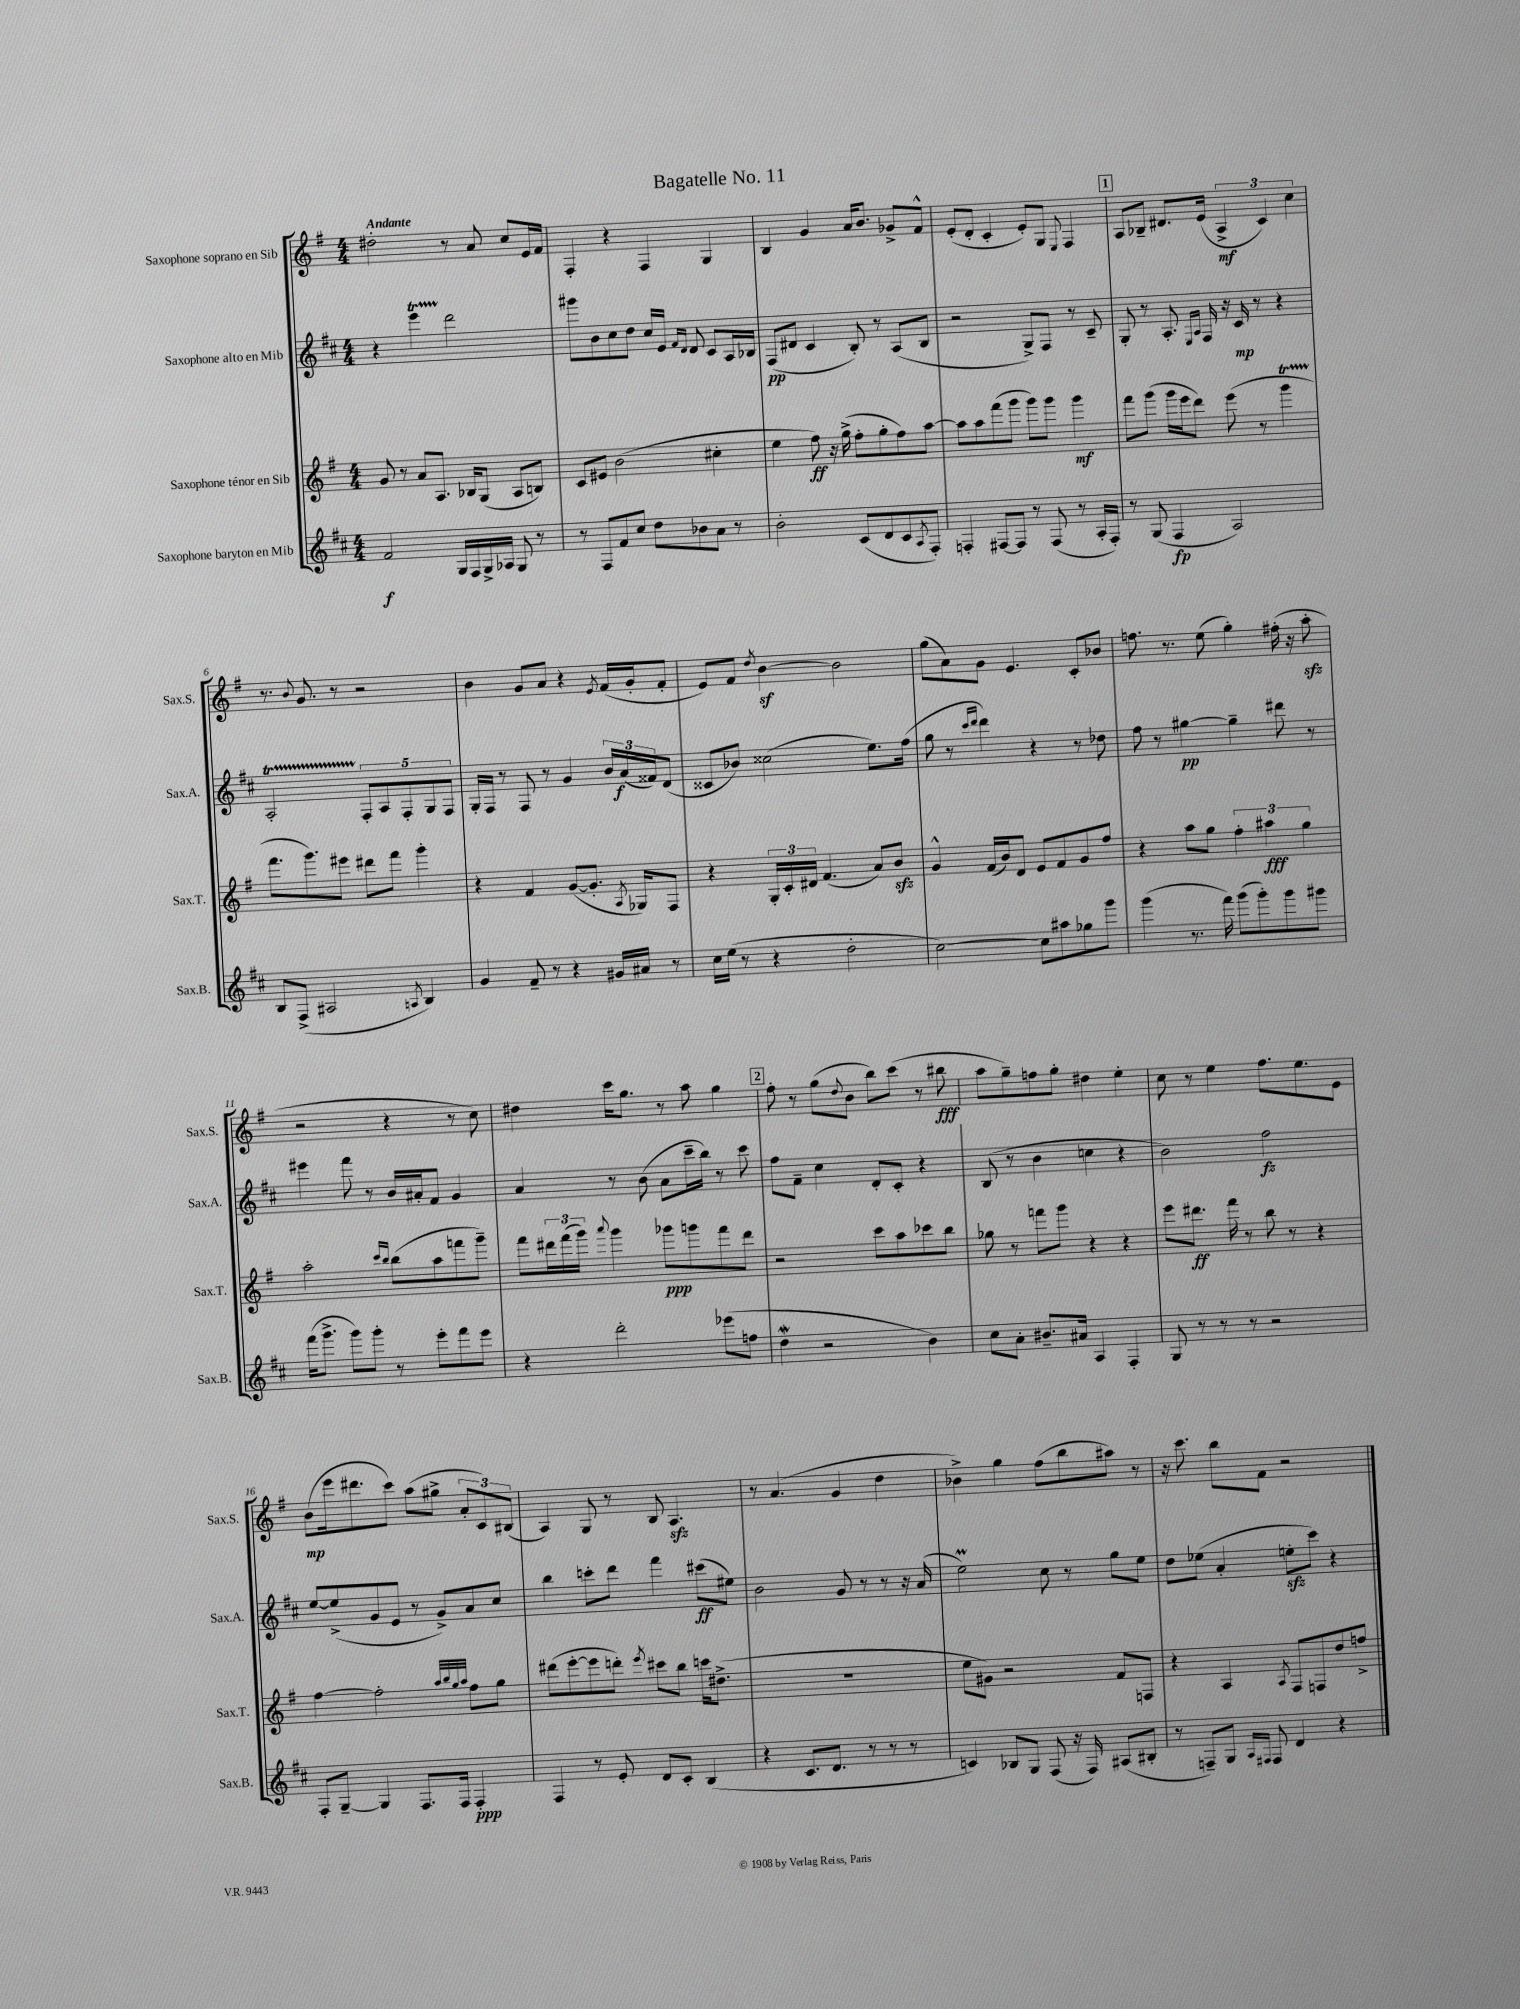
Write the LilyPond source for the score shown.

\header { title = "Bagatelle No. 11" }
<<
\new StaffGroup <<
\new Staff = "s0" \with { instrumentName = "Saxophone soprano en Sib" shortInstrumentName = "Sax.S." } {
    \clef treble \key g \major \numericTimeSignature \time 4/4 \tempo "Andante"
    dis''2-. r8 a'8 c''8 e'16 fis'16 |
    fis4-. r4 fis4 g4 |
    b4 g'4 a'16 b'8. ges'8-> fis'8-^ |
    e'8-.( d'8-. c'4-. e'8-.) g8 \appoggiatura { e8 } fis4 |
    \mark \markup { \box "1" } a8 bes8-- dis'8. e'16( \tuplet 3/2 { a4->\mf c'4) c''4 } |
    r8. \appoggiatura { b'8 } g'8. r8 r2 |
    b'4 g'8 a'8 r4 \acciaccatura { e'8 } fis'16( g'16-. fis'8-. |
    e'8) fis'8 \acciaccatura { d''8 } b'4~\sf b'2 |
    g''8( a'8) g'8 e'4. c'8-. bes'8 |
    f''8. r8. e''8( g''4-.) fis''16-.( r16 a''8-.\sfz |
    r2 r4 r8 c''8) |
    dis''4 c'''16 g''8. r8 a''8 g''4 |
    \mark \markup { \box "2" } fis''8-. r8 g''8( \appoggiatura { d''8 } b'8 b''8) c'''8( r8 bis''8\fff |
    a''8 g''8--) f''8 g''8-. dis''4 e''4-. |
    c''8 r8 e''4 fis''8. e''8. e'8 |
    b'8\mp( e'''16 dis'''8. c'''8) a''8( gis''8-> \tuplet 3/2 { a'8-. c'8) bis8( } |
    a4) g8 r8 b8 a4.\sfz |
    r8 a'4.( g'4 d''4 |
    bes'4->) g''4 fis''8( b''8 ais''8) r8 |
    r16 c'''8. b''8 fis'8 r2 \bar "|." |
}
\new Staff = "s1" \with { instrumentName = "Saxophone alto en Mib" shortInstrumentName = "Sax.A." } {
    \clef treble \key d \major \numericTimeSignature \time 4/4
    r4 e'''4\startTrillSpan d'''2\stopTrillSpan |
    gis'''8 b'8 cis''8 d''8 cis''16 e'16 \grace { fis'16 d'16 } d'8 cis'8 a16 bes16 |
    fis8\pp( dis'8 cis'4 b8-.) r8 a8( b8 |
    r2 g8->) fis8 r8 cis'8-- |
    \mark \markup { \box "1" } g8-. r8 a8.-. \grace { e16 a16 } fis16 r16 cis'16\mp r8 r4 |
    a2-.\startTrillSpan \tuplet 5/4 { fis8-.\stopTrillSpan a8 fis8-. g8 fis8 } |
    g16-. fis16 r8 fis8 r8 g'4 \tuplet 3/2 { b'16 a'16\f( fisis'16) } d'8( |
    cisis'8 bes'8) cisis''2( e''8.) fis''16( |
    g''8 r8 \grace { cis'''16 d'''16 } d'''4) r4 r8 des''8 |
    fis''8 r8 gis''4~\pp gis''4-- dis'''8 r8 |
    eis'''4 fis'''8 r8 b'16 ais'16-. fis'8 g'4 |
    a'4 r8 b'8( a'8 cis'''16-- b''16) r8 cis'''8 |
    \mark \markup { \box "2" } fis''8 fis'8-- cis''4 d'8-. cis'8-. r4 |
    b8( r8 b'4 c''4 r4 |
    b'2) fis''2\fz |
    e''8~ e''8->( g'8 e'8 r8 g'8->) a'8 cis''8 |
    b''4 c'''8-. d'''8 fis'''4 cis'''8\ff( eis''8) |
    b'2 g'8 r8 r8 r16 a'16( |
    e''2\prall) cis''8 r8 g''8 e''8 |
    d''8 ees''8( a'4-. e''8-.\sfz cis'''8) r4 \bar "|." |
}
\new Staff = "s2" \with { instrumentName = "Saxophone ténor en Sib" shortInstrumentName = "Sax.T." } {
    \clef treble \key g \major \numericTimeSignature \time 4/4
    g'8 r8 a'8 a8. bes16 g8( a8 b8) |
    c'8 eis'8 b'2( cis''4-. |
    e''4 fis''8\ff) r16 g''16->( fis''8-. g''8-. fis''8) a''8~ |
    a''8 a''8 fis'''8( g'''8 g'''8) g'''8 g'''4\mf |
    \mark \markup { \box "1" } fis'''8 g'''8( g'''16 e'''16 d'''8) e'''8( r8 g'''4\startTrillSpan |
    fis'''8.\stopTrillSpan g'''8.) eis'''8 dis'''8 fis'''8 g'''4-. |
    r4 fis'4 g'8~( g'8.-. \acciaccatura { a8 } ges16) fis8 |
    r4 \tuplet 3/2 { g16-. c'16-. dis'16 } fis'4.( a'8) b'8\sfz |
    g'4-^ fis'16( b'16) d'8 e'8 fis'8 g'8 fis''8 |
    r4 a''8 g''8 \tuplet 3/2 { fis''4-. ais''4\fff g''4 } |
    a''2-. \grace { c'''16 b''16 } b''8( a''8 f'''8 g'''8--) |
    fis'''8 \tuplet 3/2 { dis'''16 fis'''16( g'''16) } \appoggiatura { a'''8 } g'''4 ges'''8\ppp g'''8 fis'''8 dis'''8 |
    \mark \markup { \box "2" } r2 c'''8 a''8 ces'''8 b''8 |
    ges''8 r8 f'''8 g'''8 r4 r4 |
    e'''8 dis'''8.\ff fis'''16 r8 b''8 r8 r4 |
    fis''4~ fis''2-. \grace { a''32 b''32 g''32 a''32 } fis''8 g''8 |
    dis'''8( e'''8~-. e'''8 d'''8-.) \acciaccatura { e'''8 } cis'''8 b''8 c'''16 dis''8.->( |
    R1 |
    e''8 gis'8) r2 fis'8 f8 |
    r4 a4 \acciaccatura { a8 } fis8 f8 d''8 f''8-> \bar "|." |
}
\new Staff = "s3" \with { instrumentName = "Saxophone baryton en Mib" shortInstrumentName = "Sax.B." } {
    \clef treble \key d \major \numericTimeSignature \time 4/4
    fis'2\f g16 fis16 g16-> aes16 g8 r8 |
    r8 fis8 fis'8 cis''8 d''8 bes'8 a'8 r8 |
    b'2-. cis'8( d'8 cis'8 \acciaccatura { a8 } fis8-.) |
    f4-. fis8~ fis8 r8 fis8( r8 a16-. fis16-.) |
    \mark \markup { \box "1" } r8 g8( fis4\fp a2) |
    b8 fis8->( ais2 \acciaccatura { a8 } b4) |
    g'4 fis'8-- r8 r4 gis'16 ais'16 r8 |
    cis''16 e''16( r8 r4 d''2-. |
    cis''2~) cis''8 ais''8 ges''8 g'''8 |
    g'''4( r8. fis'''16) g'''8( g'''8-.) g'''8 gis'''8 |
    fis'''16( g'''8.-> g'''8) g'''8-. r8 e'''8-. fis'''8 e'''8 |
    r4 d'''2-. ees'''8( f''8 |
    \mark \markup { \box "2" } d''4\mordent r2 b'4) |
    cis''8 a'8-. bis'8.-- ais'16 a4 fis4-. |
    g8 r8 r8 r8 r2 |
    fis8-. g8~-- g4 fis8. fis16 fis4-.\ppp |
    fis4 r8 e'8-. d'8 cis'8-. b4( |
    r4 cis'8. d'8. r8 r8 r8 |
    c'4) bes8 g8 fis8( r16 fis16) ais8( bis8-. |
    r8 f8--) g8 \grace { a16 fis16 } fis8 d'4 r4 \bar "|." |
}
>>
>>
